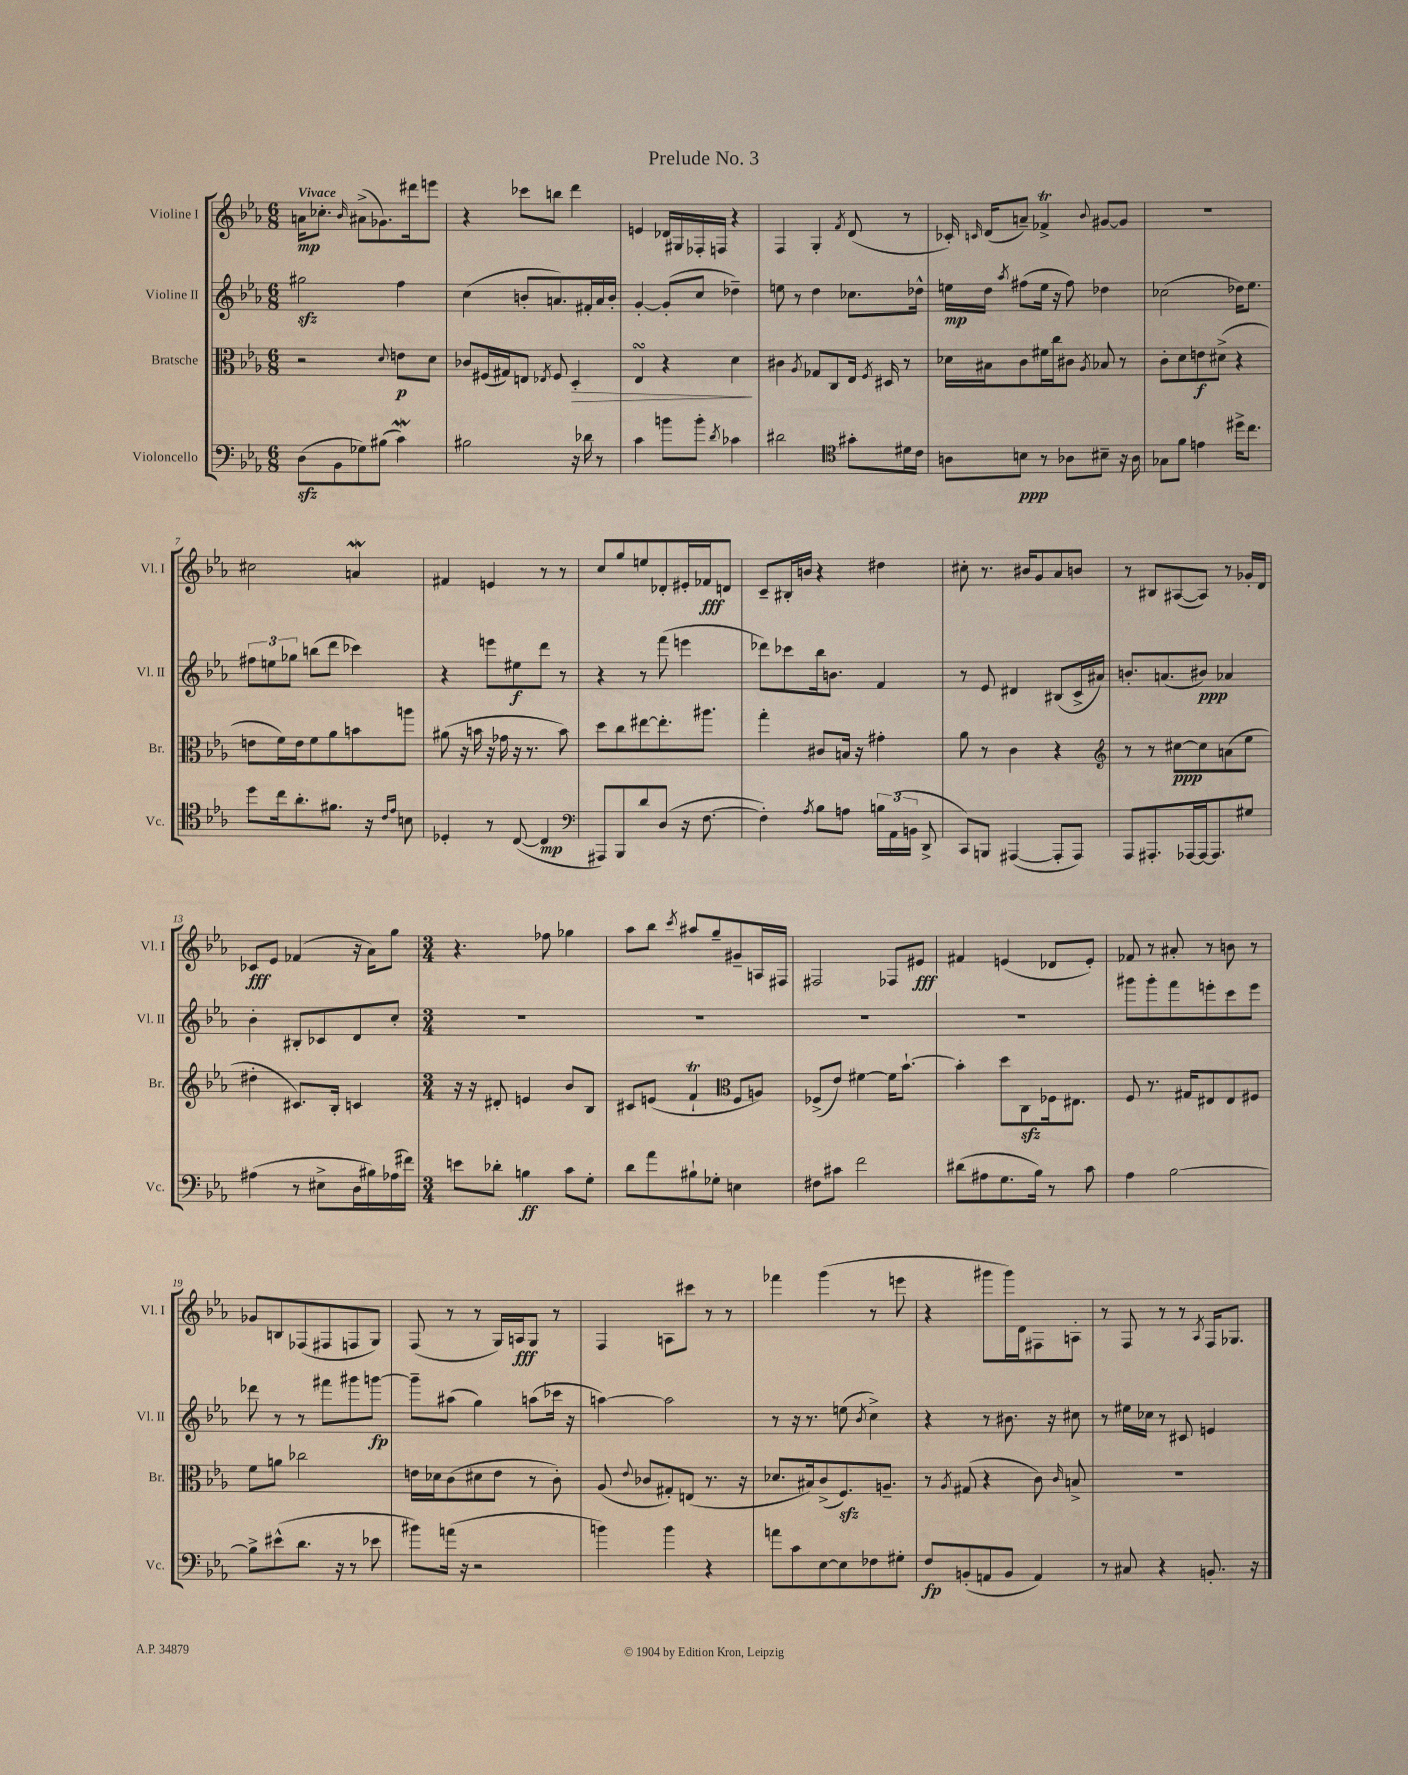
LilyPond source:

\header { title = "Prelude No. 3" }
<<
\new StaffGroup <<
\new Staff = "s0" \with { instrumentName = "Violine I" shortInstrumentName = "Vl. I" } {
    \clef treble \key ees \major \numericTimeSignature \time 6/8 \tempo "Vivace"
    \autoBeamOff a'16[\mp ces''8.]-. \grace { bes'16 } ais'8[->( ges'8.) dis'''16 e'''8] |
    r4 ces'''8[ b''8] d'''4 |
    e'4 des'16[ gis16 fes16-. f16] r4 |
    f4 g4-. \acciaccatura { f'8 } d'8( r8 |
    ces'16-.) \grace { c'16 } d'16[( a'8]--) fes'4->\trill \appoggiatura { bes'8 } gis'8[~ gis'8] |
    R2. |
    cis''2 a'4\mordent |
    fis'4 e'4 r8 r8 |
    c''8[ g''8 e''8 des'8-. eis'16-. fes'16\fff d'8] |
    c'8[-- bis16-. b'16] r4 dis''4 |
    cis''8-. r8. bis'16[ g'8 aes'8 b'8] |
    r8 bis8[ ais8~( ais8]) r8 ges'16[-. d'16] |
    ces'8[\fff ees'8] fes'4( r16 aes'16[) g''8] |
    \numericTimeSignature \time 3/4 r4. fes''8 ges''4 |
    aes''8[ bes''8] \acciaccatura { c'''8 } ais''8[ g''8-- gis'8-- a16 fis16] |
    fis2 fes8[ eis'8]\fff |
    fis'4 e'4( des'8[ e'8]-.) |
    fes'8 r8 ais'8-. r8 b'8 r8 |
    ges'8[ b8 fes8( fis8 f8 g8]) |
    f8( r8 r8 g16[) a16\fff g8] r8 |
    f4 a8[ cis'''8] r8 r8 |
    fes'''4 g'''4( r8 e'''8 |
    r4 gis'''8[ gis'''16) d'16 fis8 a8]-. |
    r8 f8 r8 r8 \acciaccatura { aes8 } f16[ ges8.] \bar "|." |
}
\new Staff = "s1" \with { instrumentName = "Violine II" shortInstrumentName = "Vl. II" } {
    \clef treble \key ees \major \numericTimeSignature \time 6/8
    \autoBeamOff gis''2\sfz f''4 |
    c''4( b'8[-. a'8.) fis'16-. a'16 b'16]-. |
    g'4~-. g'8[-.( c''8] des''4--) |
    e''8 r8 d''4 ces''8.[ des''16]-^ |
    e''16[\mp d''16] \acciaccatura { aes''8 } fis''8[( e''16] r16 fis''8) des''4 |
    ces''2( des''16[) ees''8.] |
    \tuplet 3/2 { fis''8[ e''8 ges''8] } b''8[( d'''8] ces'''4) |
    r4 e'''8[ eis''8\f d'''8] r8 |
    r4 r8 f'''8( e'''4 |
    des'''8[) ces'''8 bes''16 b'8.] f'4 |
    r8 ees'8 dis'4 bis8[( c'16-> ais'16]) |
    b'8.[-. a'8.( bis'8]\ppp) aes'4 |
    bes'4-. bis8[-. ces'8 d'8 c''8]-. |
    \numericTimeSignature \time 3/4 R2. |
    R2. |
    R2. |
    R2. |
    gis'''8[ gis'''8-. f'''8 e'''8-. c'''8 e'''8] |
    des'''8 r8 r8 fis'''8[ gis'''8 g'''8]~\fp |
    g'''8[-- ais''8]( g''4) a''8[( ces'''16] r16 |
    a''4~) a''2 |
    r8 r16 r8. e''8( \acciaccatura { bes'8 } c''4->) |
    r4 r8 bis'8. r16 cis''8 |
    r8 eis''16[ ces''16] r8 cis'8 e'4 \bar "|." |
}
\new Staff = "s2" \with { instrumentName = "Bratsche" shortInstrumentName = "Br." } {
    \clef alto \key ees \major \numericTimeSignature \time 6/8
    \autoBeamOff r2 \appoggiatura { d'8 } e'8[\p d'8] |
    ces'8[ fis16( gis16) e8] \acciaccatura { ees8 } fis8 d4-.\> |
    ees4\turn r4 d'4\! |
    cis'4 \acciaccatura { aes8 } ges8[ c8 ees16] \acciaccatura { f8 } dis16 r8 |
    des'16[ bis16 c'8 fis'16 c''16 cis'8] \acciaccatura { aes8 } bes8 r8 |
    c'8[-. d'8 e'8\f dis'8]->( r4 |
    e'8[ f'16) e'16 f'8 aes'8 b'8 a''8] |
    ais'8( r16 b'16 r16 ges'16 r16 r8. b'8) |
    d''8[ c''8 eis''8~ eis''8.-. ais''8.] |
    g''4-. cis'8[ b16] r16 gis'4-. |
    aes'8 r8 c'4 r4 |
    \clef treble r8 r8 cis''8[~\ppp cis''8 a'8( ees''8] |
    dis''4-. cis'8.[) bes16]-. c'4 |
    \numericTimeSignature \time 3/4 r16 r16 dis'8-. e'4 bes'8[ bes8] |
    cis'8[ e'8]( f'4-!\trill \clef alto f8[ a8]) |
    fes8[->( ees'8]) fis'4~ fis'16[ bes'8.]~-! |
    bes'4-. d''8[ c8\sfz fes16 eis8.] |
    f8 r8. gis16[ eis8 eis8 fis8] |
    f'8[ a'8] ces''2 |
    e'16[ des'16 c'8( dis'8 e'8] r8 c'8-.) |
    aes8( \appoggiatura { ees'8 } ces'8[ gis8-.) e8]( r8. r16 |
    des'8.[ bis16) c'8->( f8.\sfz) a8.]-- |
    r8 \acciaccatura { aes8 } gis8( r4 c'8) \grace { c'16 } b8-> |
    R2. \bar "|." |
}
\new Staff = "s3" \with { instrumentName = "Violoncello" shortInstrumentName = "Vc." } {
    \clef bass \key ees \major \numericTimeSignature \time 6/8
    \autoBeamOff d8[\sfz( bes,8 ges8) bis8]( c'4\mordent) |
    bis2 r16 des'16 r8 |
    c'4 b'8[ b'8]-. \acciaccatura { d'8 } ces'4 |
    dis'2 \clef tenor gis'8[-. dis'16 c'16] |
    a8[ b8]\ppp r8 aes8[ bis8]-- r16 aes16 |
    ges8[ f'8] e'4 dis''16[-> c''8.] |
    d''8[ c''16 aes'8.-. fis'8.] r16 \grace { c'16[ ees'16] } b8 |
    des4-. r8 c8~( c4\mp |
    \clef bass ais,,8[) bes,,8 d'8 d8]( r16 f8.~ |
    f4-.) \acciaccatura { aes8 } bes8[ a8] \tuplet 3/2 { b16[ aes,16( b,16] } d,8-> |
    c,8[) b,,8] ais,,4~( ais,,8[-. ais,,8]) |
    aes,,8[ ais,,8.-. aes,,16~ aes,,16~ aes,,8. gis8] |
    ais4( r8 eis8[-> d16 bis16) aes16( fis'16]) |
    \numericTimeSignature \time 3/4 e'8[ des'8]-. b4\ff c'8[ g8]-. |
    d'8[ aes'8 bis8-! ges8]-. e4 |
    fis8[ cis'8] f'2 |
    dis'8[( ais8 g8. bes16]) r8 c'8 |
    aes4 bes2~ |
    bes8[-> eis'8-^( d'8.] r16 r8 ees'8 |
    bis'8[) a'16]( r16 r2 |
    b'4) b'4 r4 |
    a'8[ c'8 ees8~ ees8 fes8 gis8]-. |
    f8[\fp b,8-.( a,8 b,8] a,4) |
    r8 cis8 r4 b,8.-. r16 \bar "|." |
}
>>
>>
